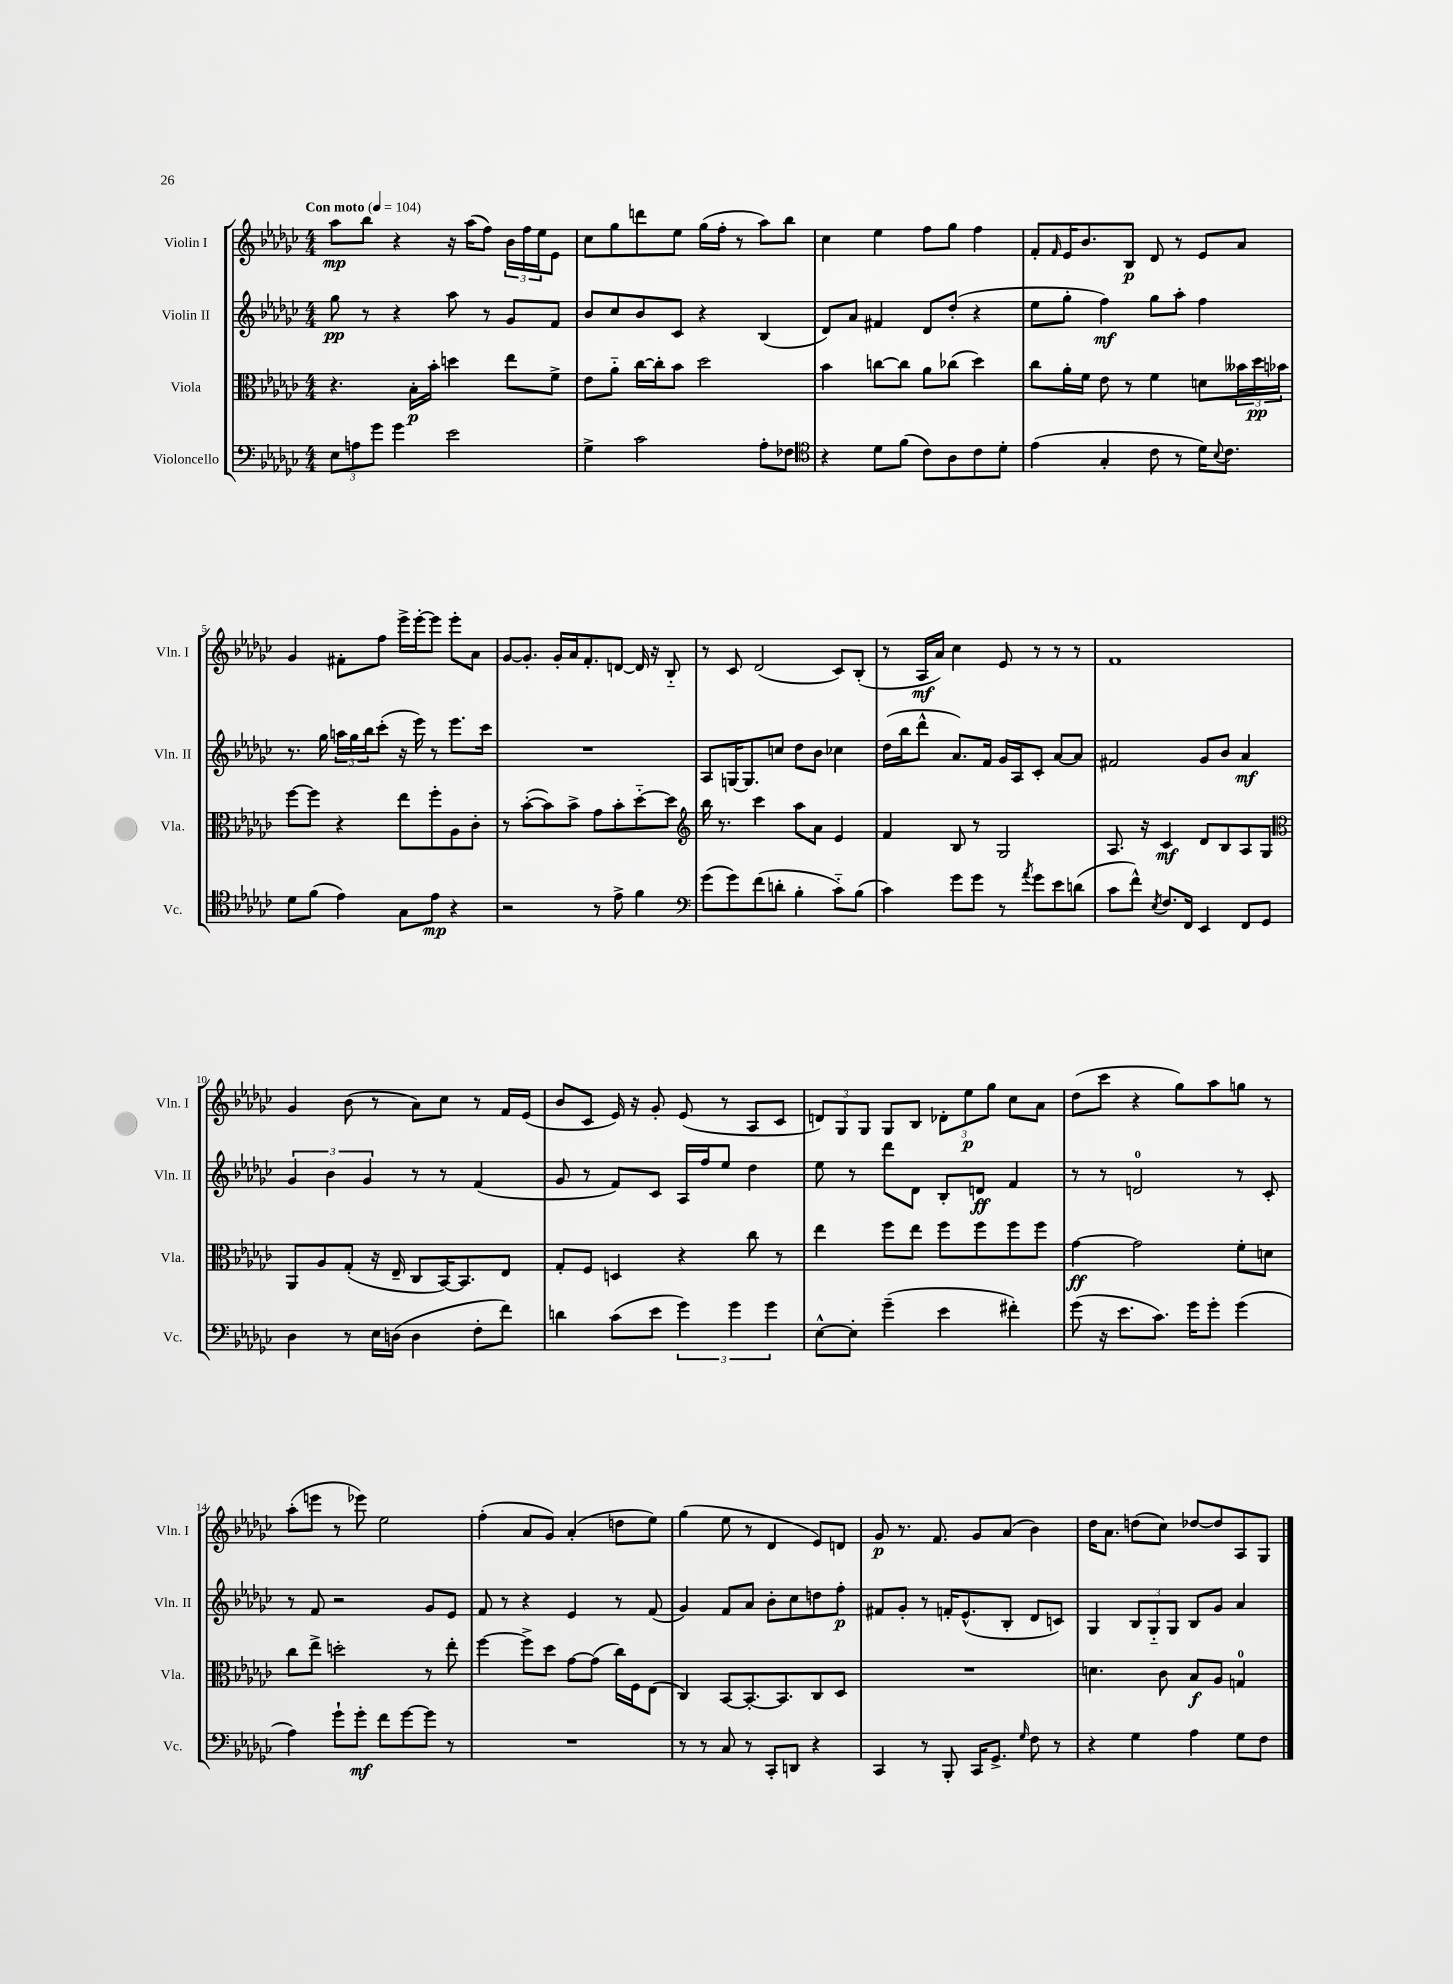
<<
\new StaffGroup <<
\new Staff = "s0" \with { instrumentName = "Violin I" shortInstrumentName = "Vln. I" } {
    \clef treble \key ges \major \numericTimeSignature \time 4/4 \tempo "Con moto" 4 = 104
    aes''8\mp bes''8 r4 r16 aes''16( f''8) \tuplet 3/2 { bes'16 f''16 ees''16 } ees'8 |
    ces''8 ges''8 d'''8 ees''8 ges''16( f''16-. r8 aes''8) bes''8 |
    ces''4 ees''4 f''8 ges''8 f''4 |
    f'8-. \grace { f'16 } ees'16 bes'8. bes8\p des'8 r8 ees'8 aes'8 |
    ges'4 fis'8-. f''8 ees'''16-> ees'''16~-. ees'''8 ees'''8-. aes'8 |
    ges'8~ ges'8.-. ges'16-. aes'16 f'8.-. d'8~ d'16 r16 bes8-_ |
    r8 ces'8 des'2( ces'8) bes8-.( |
    r8 aes16\mf aes'16) ces''4 ees'8 r8 r8 r8 |
    f'1 |
    ges'4 bes'8( r8 aes'8) ces''8 r8 f'16 ees'16( |
    bes'8 ces'8 ees'16) r16 ges'8-. ees'8( r8 aes8 ces'8 |
    \tuplet 3/2 { d'8) ges8 ges8 } ges8 bes8 \tuplet 3/2 { des'8-. ees''8\p ges''8 } ces''8 aes'8 |
    des''8( ces'''8 r4 ges''8) aes''8 g''8 r8 |
    aes''8-.( e'''8 r8 ees'''8) ees''2 |
    f''4-.( aes'8 ges'8) aes'4-.( d''8 ees''8) |
    ges''4( ees''8 r8 des'4 ees'8) d'8 |
    ges'8\p r8. f'8. ges'8 aes'8( bes'4) |
    des''16 aes'8. d''8( ces''8) des''8~ des''8 aes8 ges8 \bar "|." |
}
\new Staff = "s1" \with { instrumentName = "Violin II" shortInstrumentName = "Vln. II" } {
    \clef treble \key ges \major \numericTimeSignature \time 4/4
    ges''8\pp r8 r4 aes''8 r8 ges'8 f'8 |
    bes'8 ces''8 bes'8 ces'8 r4 bes4( |
    des'8) aes'8 fis'4 des'8 des''8-.( r4 |
    ees''8 ges''8-. f''4\mf) ges''8 aes''8-. f''4 |
    r8. ges''16 \tuplet 3/2 { a''16 ges''16 bes''16 } ces'''8-.( r16 ees'''16) r8 ees'''8. ces'''16 |
    R1 |
    aes8 g16~ g8. c''8 des''8 bes'8 ces''4 |
    des''16( bes''16 des'''8-^ aes'8.) f'16 ges'16 aes16 ces'8-. aes'8~ aes'8 |
    fis'2 ges'8 bes'8 aes'4\mf |
    \tuplet 3/2 { ges'4 bes'4 ges'4 } r8 r8 f'4( |
    ges'8 r8 f'8) ces'8 aes16 f''16 ees''8 des''4 |
    ees''8 r8 des'''8 des'8 bes8-. d'8\ff f'4 |
    r8 r8 d'2-0 r8 ces'8-. |
    r8 f'8 r2 ges'8 ees'8 |
    f'8 r8 r4 ees'4 r8 f'8( |
    ges'4) f'8 aes'8 bes'8-. ces''8 d''8 f''8-.\p |
    fis'8 ges'8-. r8 f'16-. ees'8.-^( bes8-. des'8 c'8) |
    ges4 \tuplet 3/2 { bes8 ges8-_ ges8 } bes8 ges'8 aes'4 \bar "|." |
}
\new Staff = "s2" \with { instrumentName = "Viola" shortInstrumentName = "Vla." } {
    \clef alto \key ges \major \numericTimeSignature \time 4/4
    r4. bes16-.\p bes'16-. d''4 ees''8 f'8-> |
    ees'8 aes'8-_ ces''16~ ces''16-. bes'8 des''2 |
    bes'4 c''8~ c''8 aes'8 ces''8( des''4) |
    ces''8 aes'16-. f'16 ees'8 r8 f'4 d'8 \tuplet 3/2 { beses'16 des''16\pp bes'16 } |
    f''8~ f''8 r4 ees''8 f''8-. aes8 ces'8-. |
    r8 bes'8~-.( bes'8) bes'8-> ges'8 bes'8-. des''8~-_ des''8 |
    \clef treble bes''16 r8. ces'''4 aes''8 aes'8 ees'4 |
    f'4 bes8 r8 ges2 |
    aes8. r16 ces'4\mf des'8 bes8 aes8 ges8 |
    \clef alto aes,8 aes8 ges8-.( r16 ees16-- ces8 bes,16~) bes,8. ees8 |
    ges8-. f8 d4 r4 ces''8 r8 |
    ees''4 f''8 ees''8 f''8 f''8 f''8 f''8 |
    ges'4~\ff ges'2 f'8-. d'8 |
    ces''8 ees''8-> d''2-. r8 ees''8-. |
    f''4~ f''8-> des''8 ges'8~ ges'8( ces''16) f16 ees8( |
    ces4) bes,8~ bes,8.~-. bes,8. ces8 des8 |
    R1 |
    d'4. ces'8 bes8\f aes8 g4-0 \bar "|." |
}
\new Staff = "s3" \with { instrumentName = "Violoncello" shortInstrumentName = "Vc." } {
    \clef bass \key ges \major \numericTimeSignature \time 4/4
    \tuplet 3/2 { ees8 a8 ges'8 } ges'4 ees'2 |
    ges4-> ces'2 aes8-. fes8 |
    \clef tenor r4 des'8 f'8( ces'8) aes8 ces'8 des'8-. |
    ees'4( ges4-. ces'8 r8 des'16) \appoggiatura { bes8 } ces'8. |
    des'8 f'8( ees'4) ges8 ees'8\mp r4 |
    r2 r8 ees'8-> f'4 |
    \clef bass ges'8( ges'8) f'8( d'8-. bes4-. ces'8-_) bes8( |
    ces'4) ges'8 ges'8 r8 \acciaccatura { aes'8 } ges'8 ees'8 d'8( |
    ces'8 f'8-^) \acciaccatura { ees8 } f8. f,16 ees,4 f,8 ges,8 |
    des4 r8 ees16 d16( d4 f8-. f'8) |
    d'4 ces'8( ees'8 \tuplet 3/2 { ges'4) ges'4 ges'4 } |
    ees8~-^ ees8-. ges'4--( ees'4 fis'4-.) |
    ges'8( r16 ees'8. ces'8.) ges'16 ges'8-. ges'4( |
    aes4) ges'8-! ges'8-.\mf f'8 ges'8~ ges'8 r8 |
    R1 |
    r8 r8 ces8 r8 ces,8-. d,8 r4 |
    ces,4 r8 bes,,8-. ces,16 ges,8.-> \grace { ges16 } f8 r8 |
    r4 ges4 aes4 ges8 f8 \bar "|." |
}
>>
>>
